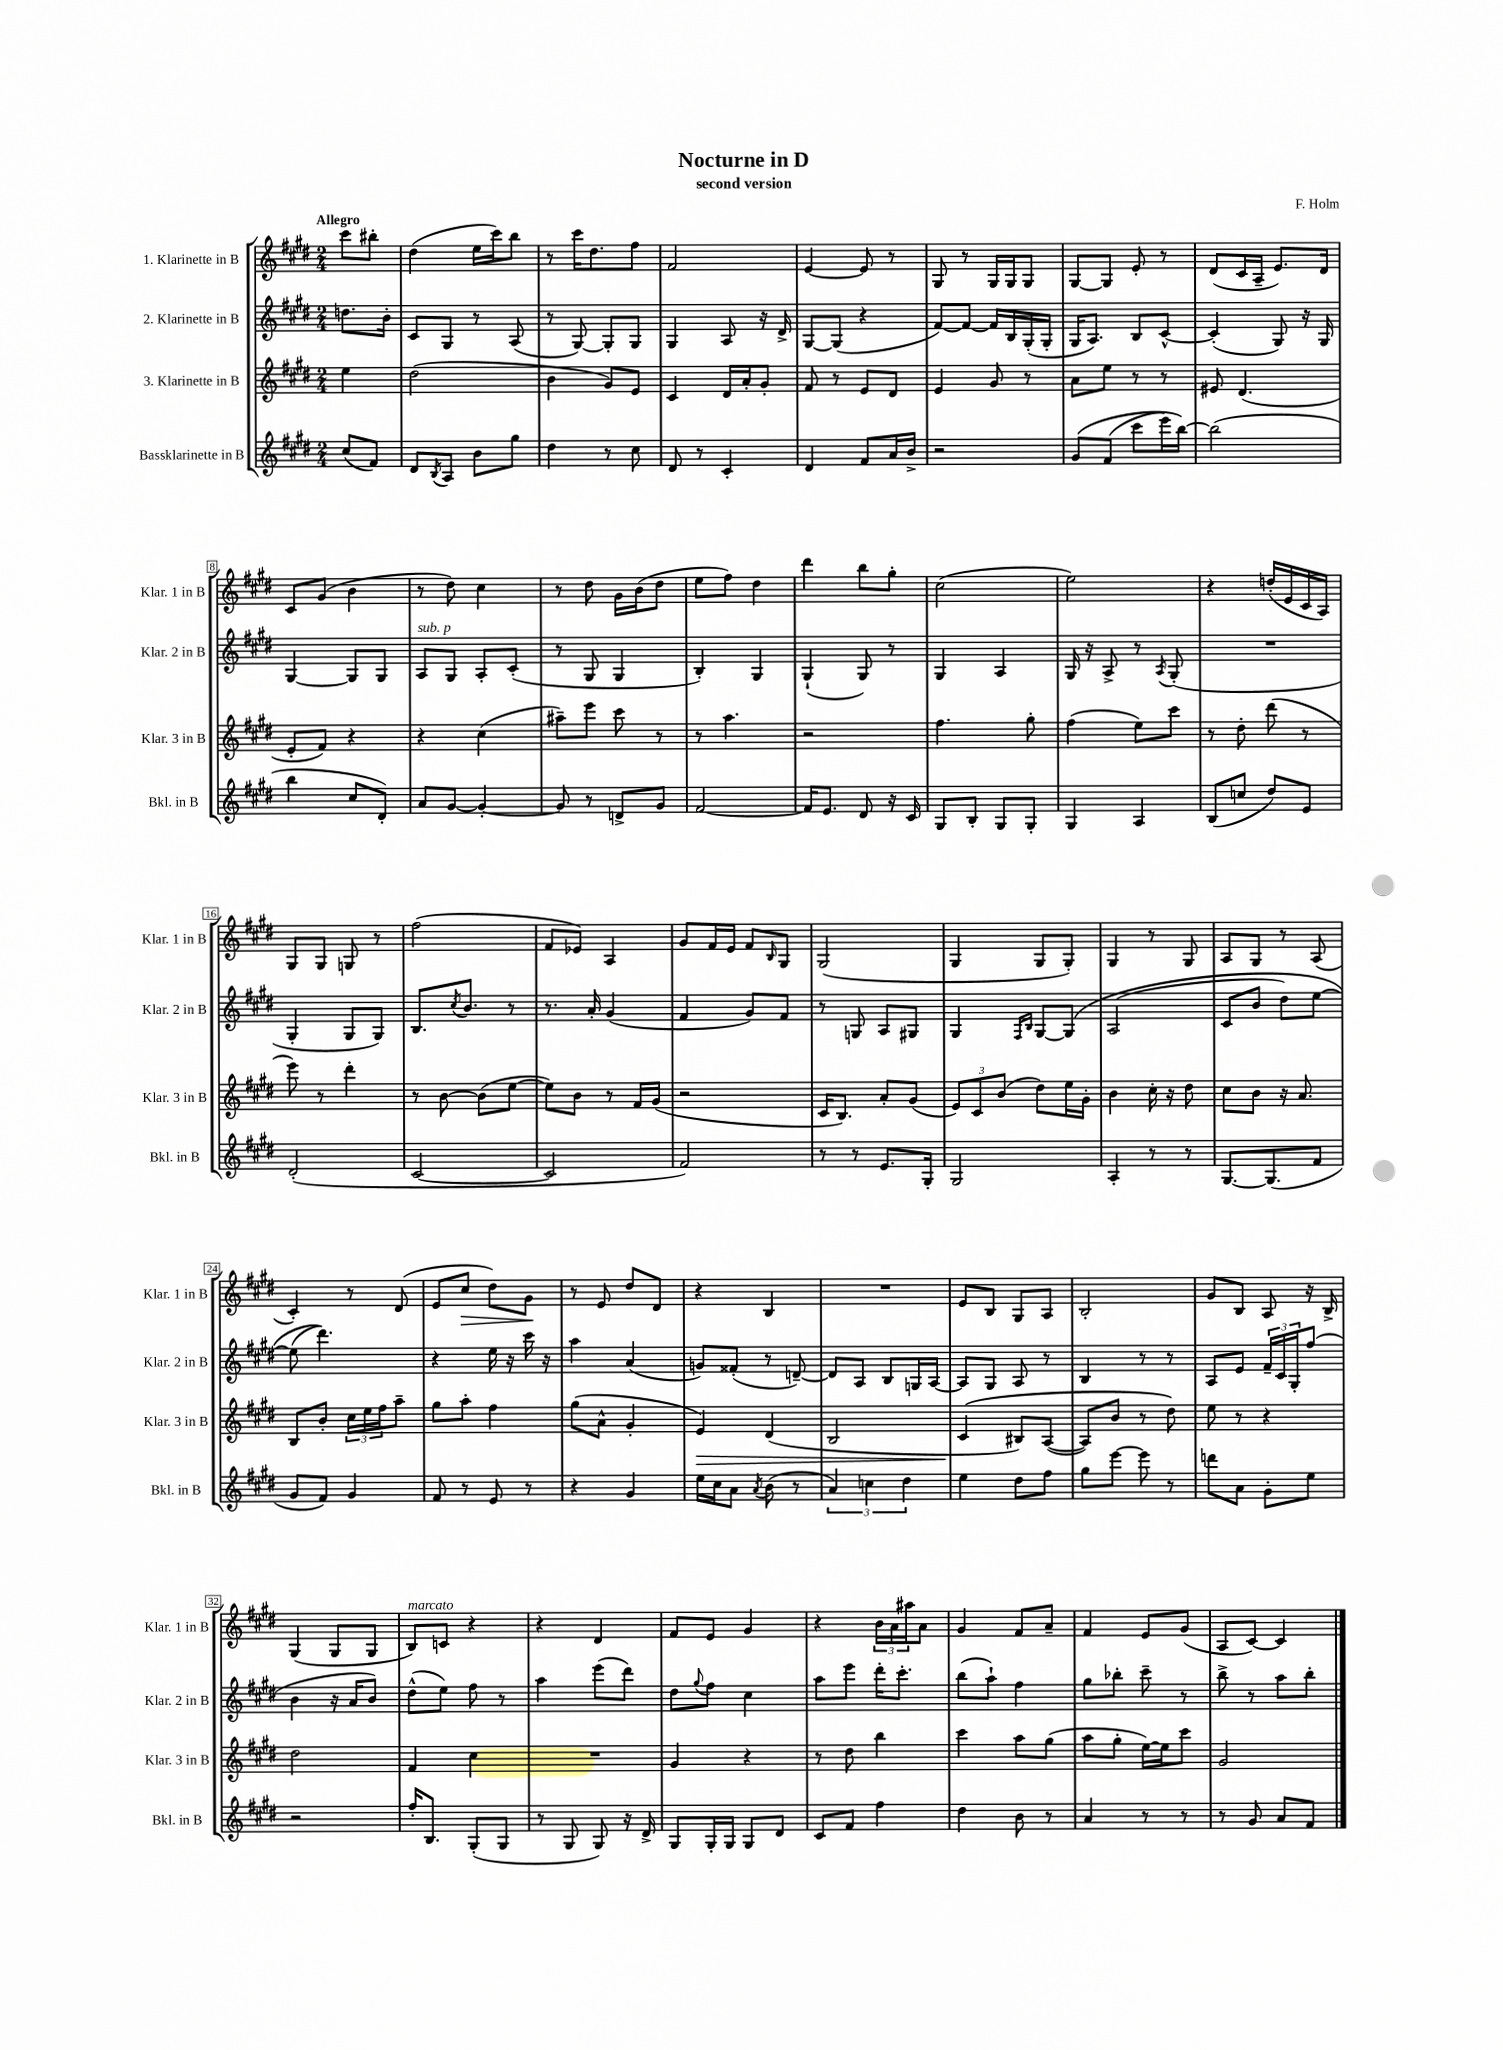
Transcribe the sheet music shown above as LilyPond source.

\header { title = "Nocturne in D" composer = "F. Holm" subtitle = "second version" }
<<
\new StaffGroup <<
\new Staff = "s0" \with { instrumentName = "1. Klarinette in B" shortInstrumentName = "Klar. 1 in B" } {
    \clef treble \key e \major \numericTimeSignature \time 2/4 \partial 4 \tempo "Allegro"
    cis'''8 bis''8-. |
    dis''4( e''16 cis'''16) b''8 |
    r8 cis'''16 dis''8. fis''8 |
    fis'2 |
    e'4~ e'8 r8 |
    gis8 r8 gis16 gis16 gis8 |
    gis8~ gis8 e'8-. r8 |
    dis'8( cis'16 a16-- e'8.) dis'16 |
    cis'8 gis'8( b'4 |
    r8 dis''8) cis''4 |
    r8 dis''8 gis'16 b'16( dis''8 |
    e''8 fis''8) dis''4 |
    dis'''4 b''8 gis''8-. |
    cis''2( |
    e''2) |
    r4 d''16-.( e'16 cis'16 a16) |
    gis8 gis8 g8 r8 |
    fis''2( |
    fis'8 ees'8) a4 |
    gis'8 fis'16 e'16 fis'8 \grace { b16 } gis8 |
    gis2( |
    gis4 gis8 gis8-.) |
    gis4 r8 gis8 |
    a8 gis8 r8 a8( |
    cis'4-.) r8 dis'8( |
    e'8 cis''8\> dis''8) gis'8\! |
    r8 e'8 dis''8 dis'8 |
    r4 b4 |
    R2 |
    e'8 b8 gis8 a8 |
    b2-. |
    gis'8 b8 a8 r16 b16-> |
    gis4( gis8 gis8 |
    b8^\markup { \italic "marcato" }) c'8 r4 |
    r4 dis'4 |
    fis'8 e'8 gis'4 |
    r4 \tuplet 3/2 { b'16 a'16 ais''16 } a'8 |
    gis'4 fis'8 a'8-- |
    fis'4 e'8 gis'8( |
    a8 cis'8~) cis'4 \bar "|." |
}
\new Staff = "s1" \with { instrumentName = "2. Klarinette in B" shortInstrumentName = "Klar. 2 in B" } {
    \clef treble \key e \major \numericTimeSignature \time 2/4 \partial 4
    d''8. b'16-. |
    cis'8 gis8 r8 a8( |
    r8 gis8~) gis8-. gis8 |
    gis4 a8 r16 dis'16-> |
    gis8~ gis8( r4 |
    fis'8~) fis'8~ fis'16 b16 gis16-.( gis16-. |
    gis16 a8.) b8 cis'8~-^ |
    cis'4-.( gis8) r16 gis16 |
    gis4~ gis8 gis8 |
    a8^\markup { \italic "sub. p" } gis8 a8-. cis'8-.( |
    r8 gis8 gis4 |
    b4-.) gis4 |
    gis4-!( gis8) r8 |
    gis4 a4 |
    gis16 r16 a8-> r8 \acciaccatura { a8 } gis8-.( |
    R2 |
    gis4-. gis8 gis8) |
    b8. \acciaccatura { cis''8 } b'8. r8 |
    r8. a'16-. gis'4( |
    fis'4 gis'8) fis'8 |
    r8 g8 a8 gis8 |
    gis4 \grace { fis16 b16 } gis8~ gis8\( |
    a2( |
    cis'8 b'8 dis''8) e''8~ |
    e''8( dis'''4.)\) |
    r4 e''16 r16 cis'''16 r16 |
    a''4 a'4( |
    g'8) fisis'8-.( r8 d'8~--) |
    d'8 a8 b8 g16 a16~ |
    a8 gis8 a8 r8 |
    b4 r8 r8 |
    a8 e'8 \tuplet 3/2 { fis'16-- cis'16 gis16-. } fis''8( |
    b'4 r16 a'16 b'8) |
    dis''8-^( e''8) fis''8 r8 |
    a''4 e'''8( dis'''8) |
    dis''8 \appoggiatura { gis''8 } fis''8 cis''4 |
    a''8 e'''8 dis'''16-. cis'''8.-. |
    b''8( a''8-!) fis''4 |
    gis''8 bes''8-. cis'''8-- r8 |
    b''8-> r8 a''8 b''8-. \bar "|." |
}
\new Staff = "s2" \with { instrumentName = "3. Klarinette in B" shortInstrumentName = "Klar. 3 in B" } {
    \clef treble \key e \major \numericTimeSignature \time 2/4 \partial 4
    e''4 |
    dis''2( |
    b'4 gis'8) e'8 |
    cis'4 dis'16 a'16-. gis'8-. |
    fis'8 r8 e'8 dis'8 |
    e'4 gis'8 r8 |
    a'8 e''8 r8 r8 |
    eis'8 dis'4.( |
    e'8-. fis'8) r4 |
    r4 cis''4( |
    ais''8--) e'''8 cis'''8 r8 |
    r8 a''4. |
    r2 |
    fis''4. gis''8-. |
    fis''4( e''8) cis'''8 |
    r8 dis''8-. dis'''8( r8 |
    e'''8) r8 dis'''4-. |
    r8 b'8~ b'8( e''8~ |
    e''8) b'8 r8 fis'16 gis'16( |
    r2 |
    cis'16 b8.) a'8-. gis'8( |
    \tuplet 3/2 { e'8) cis'8 b'8( } dis''8) e''16 gis'16-. |
    b'4 cis''16-. r16 dis''8 |
    cis''8 b'8 r16 a'8. |
    b8 b'8-. \tuplet 3/2 { cis''16 e''16 fis''16 } a''8-- |
    gis''8 a''8-. fis''4 |
    gis''8( a'8-^ gis'4-. |
    e'4\>) dis'4( |
    b2 |
    cis'4\!\( bis8) a8~( |
    a8) b'8 r8 dis''8\) |
    e''8 r8 r4 |
    dis''2 |
    fis'4 cis''4 |
    R2 |
    gis'4 r4 |
    r8 dis''8 b''4 |
    cis'''4 a''8 gis''8( |
    a''8 gis''8-. e''16~) e''16 cis'''8 |
    gis'2 \bar "|." |
}
\new Staff = "s3" \with { instrumentName = "Bassklarinette in B" shortInstrumentName = "Bkl. in B" } {
    \clef treble \key e \major \numericTimeSignature \time 2/4 \partial 4
    cis''8( fis'8) |
    dis'8 \acciaccatura { b8 } a8 b'8 gis''8 |
    dis''4 r8 cis''8 |
    dis'8 r8 cis'4-. |
    dis'4 fis'8 a'16 b'16-> |
    r2 |
    gis'8\( fis'8( cis'''8 e'''16) b''16~\) |
    b''2( |
    b''4 cis''8 dis'8-.) |
    a'8 gis'8~ gis'4~-. |
    gis'8 r8 d'8-> gis'8 |
    fis'2~ |
    fis'16 e'8. dis'8 r16 cis'16 |
    gis8 b8-. gis8 gis8-. |
    gis4 a4 |
    b8( c''8 dis''8) e'8 |
    dis'2-.( |
    cis'2~ |
    cis'2 |
    fis'2) |
    r8 r8 e'8. gis16-. |
    gis2 |
    a4-. r8 r8 |
    gis8.~ gis8.( fis'8 |
    gis'8 fis'8) gis'4 |
    fis'8 r8 e'8 r8 |
    r4 gis'4 |
    e''16 cis''16 a'8 \acciaccatura { a'8 } b'8( r8 |
    \tuplet 3/2 { a'4) c''4 dis''4 } |
    e''4 dis''8 fis''8 |
    gis''8 e'''8~ e'''8 r8 |
    d'''8 a'8 gis'8-. e''8 |
    r2 |
    fis''16-. b8. gis8-.( gis8 |
    r8 gis8 gis8) r16 dis'16-> |
    gis8 gis16-. gis16 gis8 dis'8 |
    cis'8 fis'8 fis''4 |
    dis''4 b'8 r8 |
    a'4 r8 r8 |
    r8 gis'8 a'8 fis'8 \bar "|." |
}
>>
>>
\layout { \context { \Score \override BarNumber.stencil = #(make-stencil-boxer 0.1 0.3 ly:text-interface::print) } }
